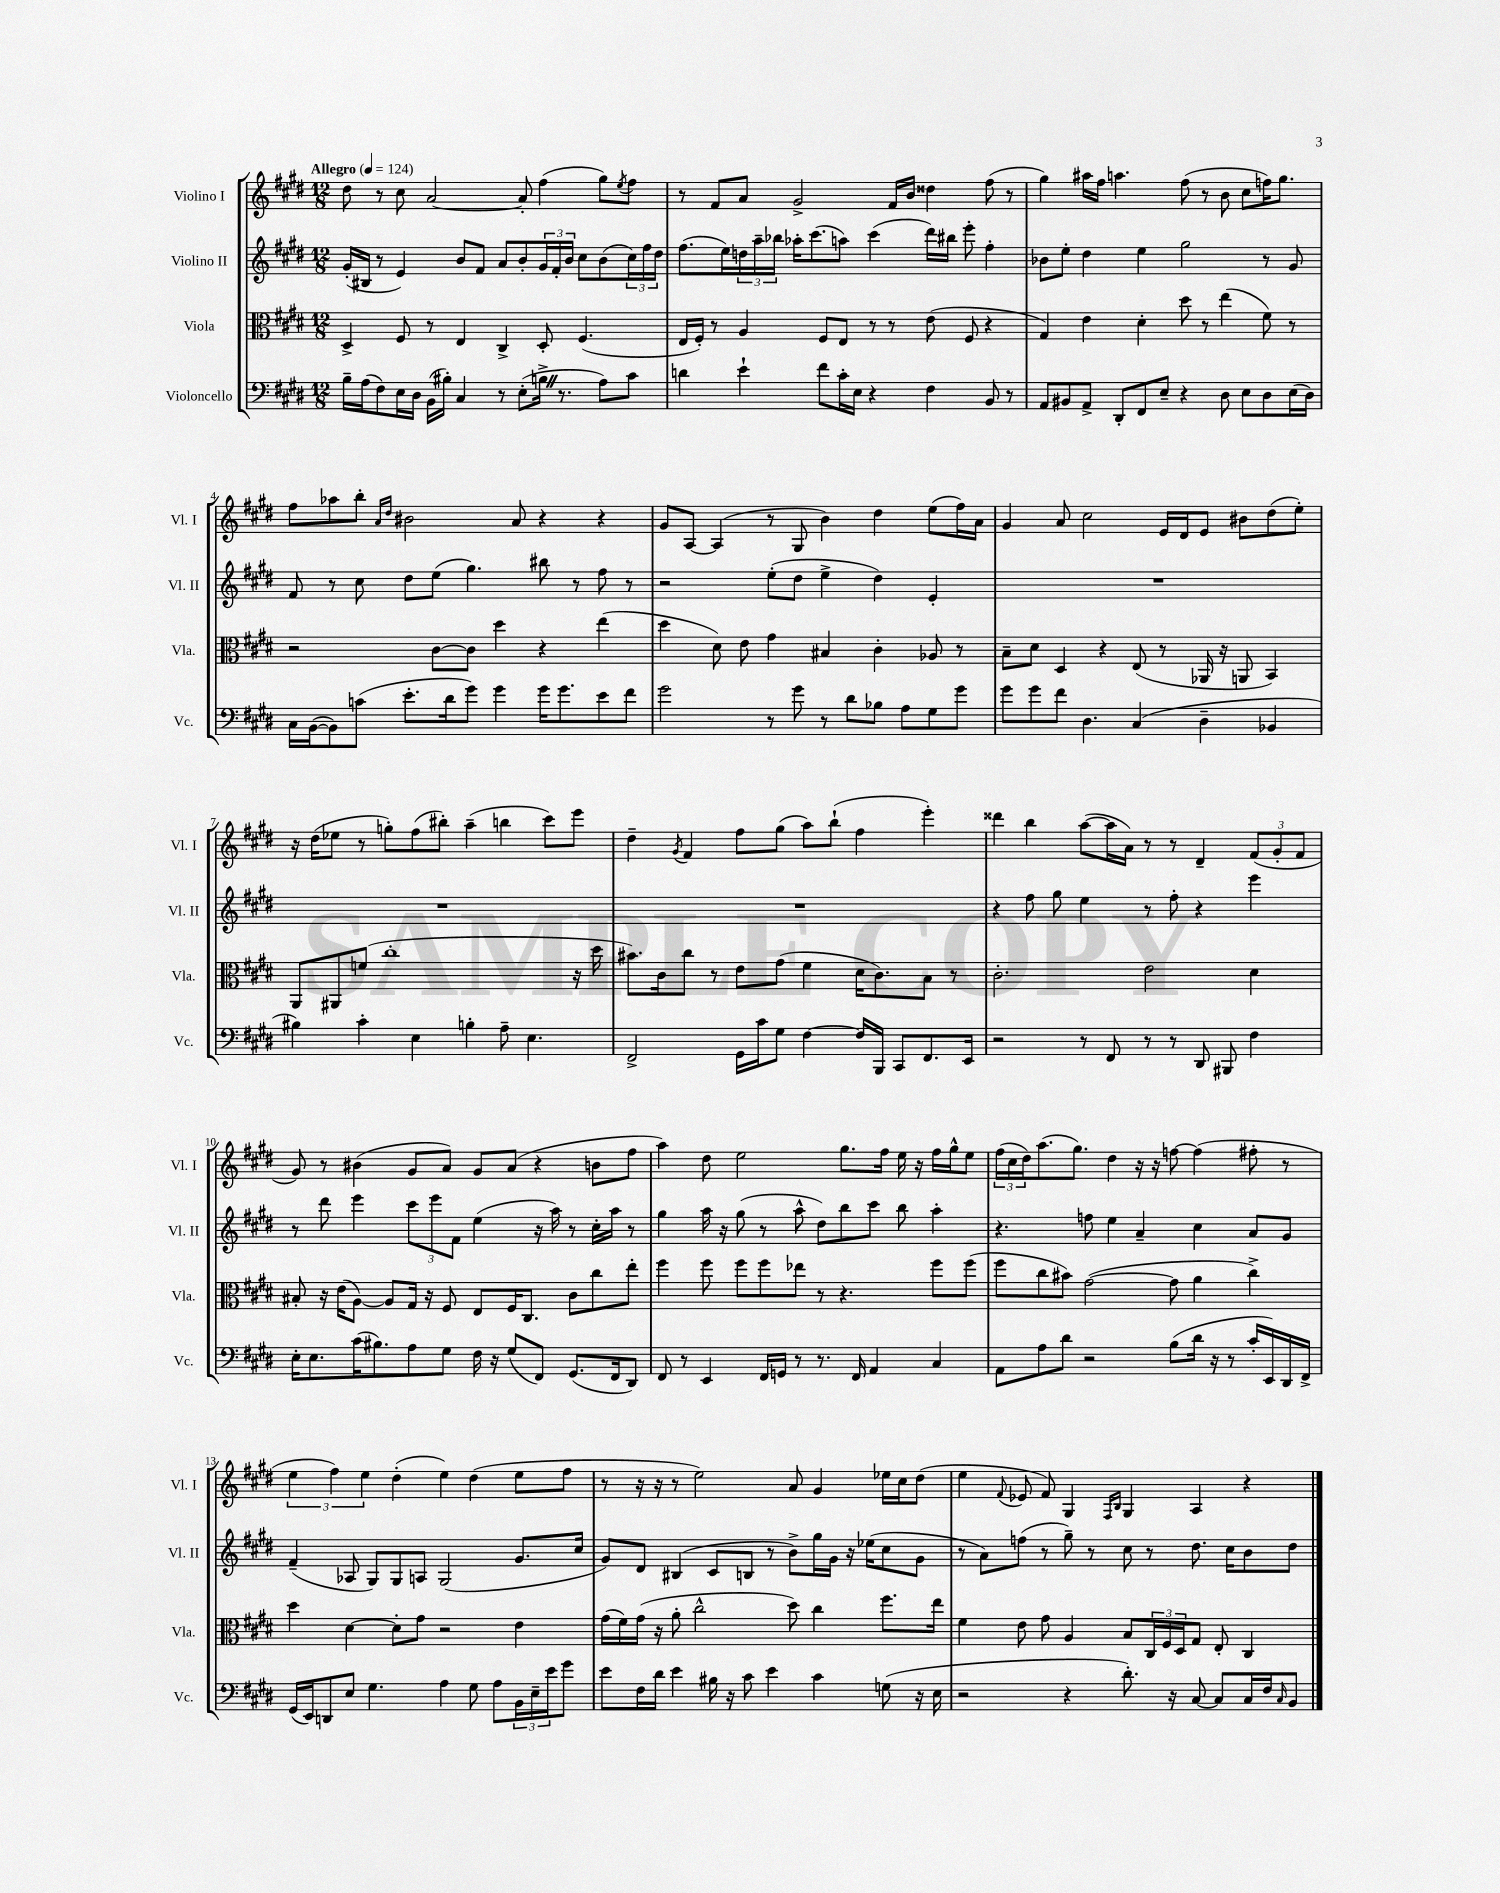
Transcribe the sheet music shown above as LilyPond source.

<<
\new StaffGroup <<
\new Staff = "s0" \with { instrumentName = "Violino I" shortInstrumentName = "Vl. I" } {
    \clef treble \key e \major \numericTimeSignature \time 12/8 \tempo "Allegro" 4 = 124
    dis''8 r8 cis''8 a'2~ a'8-. fis''4( gis''8) \acciaccatura { e''8 } fis''8 |
    r8 fis'8 a'8 gis'2-> fis'16 b'16 disis''4 fis''8( r8 |
    gis''4) ais''16 fis''16 a''4. fis''8( r8 b'8 cis''8 f''16) gis''8. |
    fis''8 aes''8 b''8-. \grace { a'16 dis''16 } bis'2 a'8 r4 r4 |
    gis'8 a8~ a4( r8 gis8 b'4) dis''4 e''8( fis''16) a'16 |
    gis'4 a'8 cis''2 e'16 dis'16 e'8 bis'8 dis''8( e''8-.) |
    r16 dis''16( ees''8 r8 g''8-.) fis''8( bis''8-.) a''4--( b''4 cis'''8) e'''8 |
    dis''4-- \acciaccatura { gis'8 } fis'4 fis''8 gis''8( a''8) b''8-!( fis''4 e'''4-.) |
    disis'''4 b''4 a''8~( a''16 a'16) r8 r8 dis'4-- \tuplet 3/2 { fis'8( gis'8-. fis'8 } |
    gis'8) r8 bis'4( gis'8 a'8) gis'8 a'8( r4 b'8 fis''8 |
    a''4) dis''8 e''2 gis''8. fis''16 e''16 r16 fis''16 gis''16-^ e''8 |
    \tuplet 3/2 { fis''16( cis''16 dis''16) } a''8.( gis''8.) dis''4 r16 r16 f''8~ f''4( fis''8-. r8 |
    \tuplet 3/2 { e''4 fis''4) e''4 } dis''4-.( e''4) dis''4( e''8 fis''8 |
    r8 r16 r16 r8 e''2) a'8 gis'4 ees''16 cis''16 dis''8( |
    e''4 \appoggiatura { fis'8 } ees'8 fis'8) gis4 \grace { fis16 b16 } gis4 a4 r4 \bar "|." |
}
\new Staff = "s1" \with { instrumentName = "Violino II" shortInstrumentName = "Vl. II" } {
    \clef treble \key e \major \numericTimeSignature \time 12/8
    gis'16-.( bis16 r8 e'4) b'8 fis'8 a'8 b'8-. \tuplet 3/2 { gis'16 fis'16-. b'16 } cis''8 b'8( \tuplet 3/2 { cis''16) fis''16 dis''16 } |
    fis''8.( e''16) \tuplet 3/2 { d''16 a''16-- bes''16 } aes''16-. cis'''8.( a''8) cis'''4( dis'''16) bis''16 e'''8-. fis''4-. |
    bes'8 e''8-. dis''4 e''4 gis''2 r8 gis'8 |
    fis'8 r8 cis''8 dis''8 e''8( gis''4.) bis''8 r8 fis''8 r8 |
    r2 e''8-.( dis''8 e''4-> dis''4) e'4-. |
    R1. |
    R1. |
    R1. |
    r4 fis''8 gis''8 e''4 r8 fis''8-. r4 e'''4 |
    r8 dis'''8 e'''4 \tuplet 3/2 { cis'''8 e'''8 fis'8 } e''4( r16 a''16) r8 cis''16-. a''16 r8 |
    gis''4 a''16 r16 gis''8( r8 a''8-^ dis''8) b''8 cis'''8 b''8 a''4-. |
    r4. f''8 e''4 a'4-- cis''4 a'8 gis'8 |
    fis'4--( aes8 gis8) gis8 a8 gis2( gis'8. cis''16 |
    gis'8) dis'8 bis4( cis'8 b8 r8 b'8->) gis''16 gis'16 r16 ees''16( cis''8 gis'8 |
    r8 a'8) f''8( r8 gis''8--) r8 cis''8 r8 dis''8. cis''16 b'8 dis''8 \bar "|." |
}
\new Staff = "s2" \with { instrumentName = "Viola" shortInstrumentName = "Vla." } {
    \clef alto \key e \major \numericTimeSignature \time 12/8
    dis4-> fis8 r8 e4 cis4-> dis8-. fis4.( |
    e16 fis16-.) r8 a4 fis8 e8 r8 r8 e'8( fis8 r4 |
    gis4) e'4 dis'4-. dis''8 r8 e''4( fis'8) r8 |
    r2 cis'8~ cis'8 dis''4 r4 e''4( |
    dis''4 dis'8) e'8 gis'4 bis4 cis'4-. aes8 r8 |
    b8-- dis'8 dis4 r4 e8( r8 aes,16 r16 a,8 b,4) |
    a,8 ais,8 f'8( cis''1-. r16 dis''16 |
    bis'8.) cis'16 cis''8 r8 e'8 gis'8( fis'4 dis'16 cis'8.) b8 r8 |
    cis'2.-. e'2 dis'4 |
    bis8-. r16 e'16( a8~) a8 gis16 r16 fis8 e8 fis16 cis8. cis'8 cis''8 e''8-. |
    fis''4 fis''8 fis''8 fis''8 ees''8 r8 r4. fis''8 fis''8( |
    fis''8 cis''8 bis'8) gis'2~( gis'8 a'4 cis''4->) |
    dis''4 dis'4~ dis'8-. gis'8 r2 e'4 |
    gis'16( fis'16) gis'16( r16 a'8-. cis''2-^ dis''8) cis''4 fis''8. e''16 |
    fis'4 e'8 gis'8 a4 b8 \tuplet 3/2 { cis16 fis16 dis16 } gis8 e8-. cis4 \bar "|." |
}
\new Staff = "s3" \with { instrumentName = "Violoncello" shortInstrumentName = "Vc." } {
    \clef bass \key e \major \numericTimeSignature \time 12/8
    b16-- a16( fis8) e16 dis16 b,16( bis16-.) cis4 r8 e8-.( b16-> \once \override BreathingSign.text = \markup { \musicglyph "scripts.caesura.straight" } \breathe r8. a8) cis'8 |
    d'4 e'4-! fis'8 cis'16-. e16 r4 fis4 b,8 r8 |
    a,8 bis,8 a,8-> dis,8-. fis,8 e8-- r4 dis8 e8 dis8 e16( dis16) |
    cis16 b,16~( b,8) c'8( e'8.-. dis'16 gis'8) gis'4 gis'16 gis'8. e'8 fis'8 |
    gis'2 r8 gis'8 r8 dis'8 bes8 a8 gis8 gis'8 |
    gis'8 gis'8 fis'8 dis4. cis4( dis4-- bes,4 |
    bis4) cis'4-. e4 b4-. a8-- e4. |
    fis,2-> gis,16 cis'16 gis8 fis4~ fis16 b,,16 cis,8 fis,8. e,16 |
    r2 r8 fis,8 r8 r8 dis,8 bis,,8 fis4 |
    e16-. e8. cis'16( bis8.) a8 gis8 fis16 r16 gis8( fis,8) gis,8.( fis,16 dis,8) |
    fis,8 r8 e,4 fis,16 g,16 r8 r8. fis,16 a,4 cis4 |
    a,8 a8 dis'8 r2 b8( dis'16 r16 r8 cis'16-. e,16) dis,16 fis,16-> |
    gis,16( e,16) d,8 e8 gis4. a4 gis8 a8 \tuplet 3/2 { b,16 e16-- e'16 } gis'8 |
    e'8 fis16 dis'16 e'4 bis16 r16 cis'8 e'4 cis'4 g8( r16 e16 |
    r2 r4 dis'8.-.) r16 cis8~ cis8 cis16 fis16 \grace { cis16 } b,8 \bar "|." |
}
>>
>>
